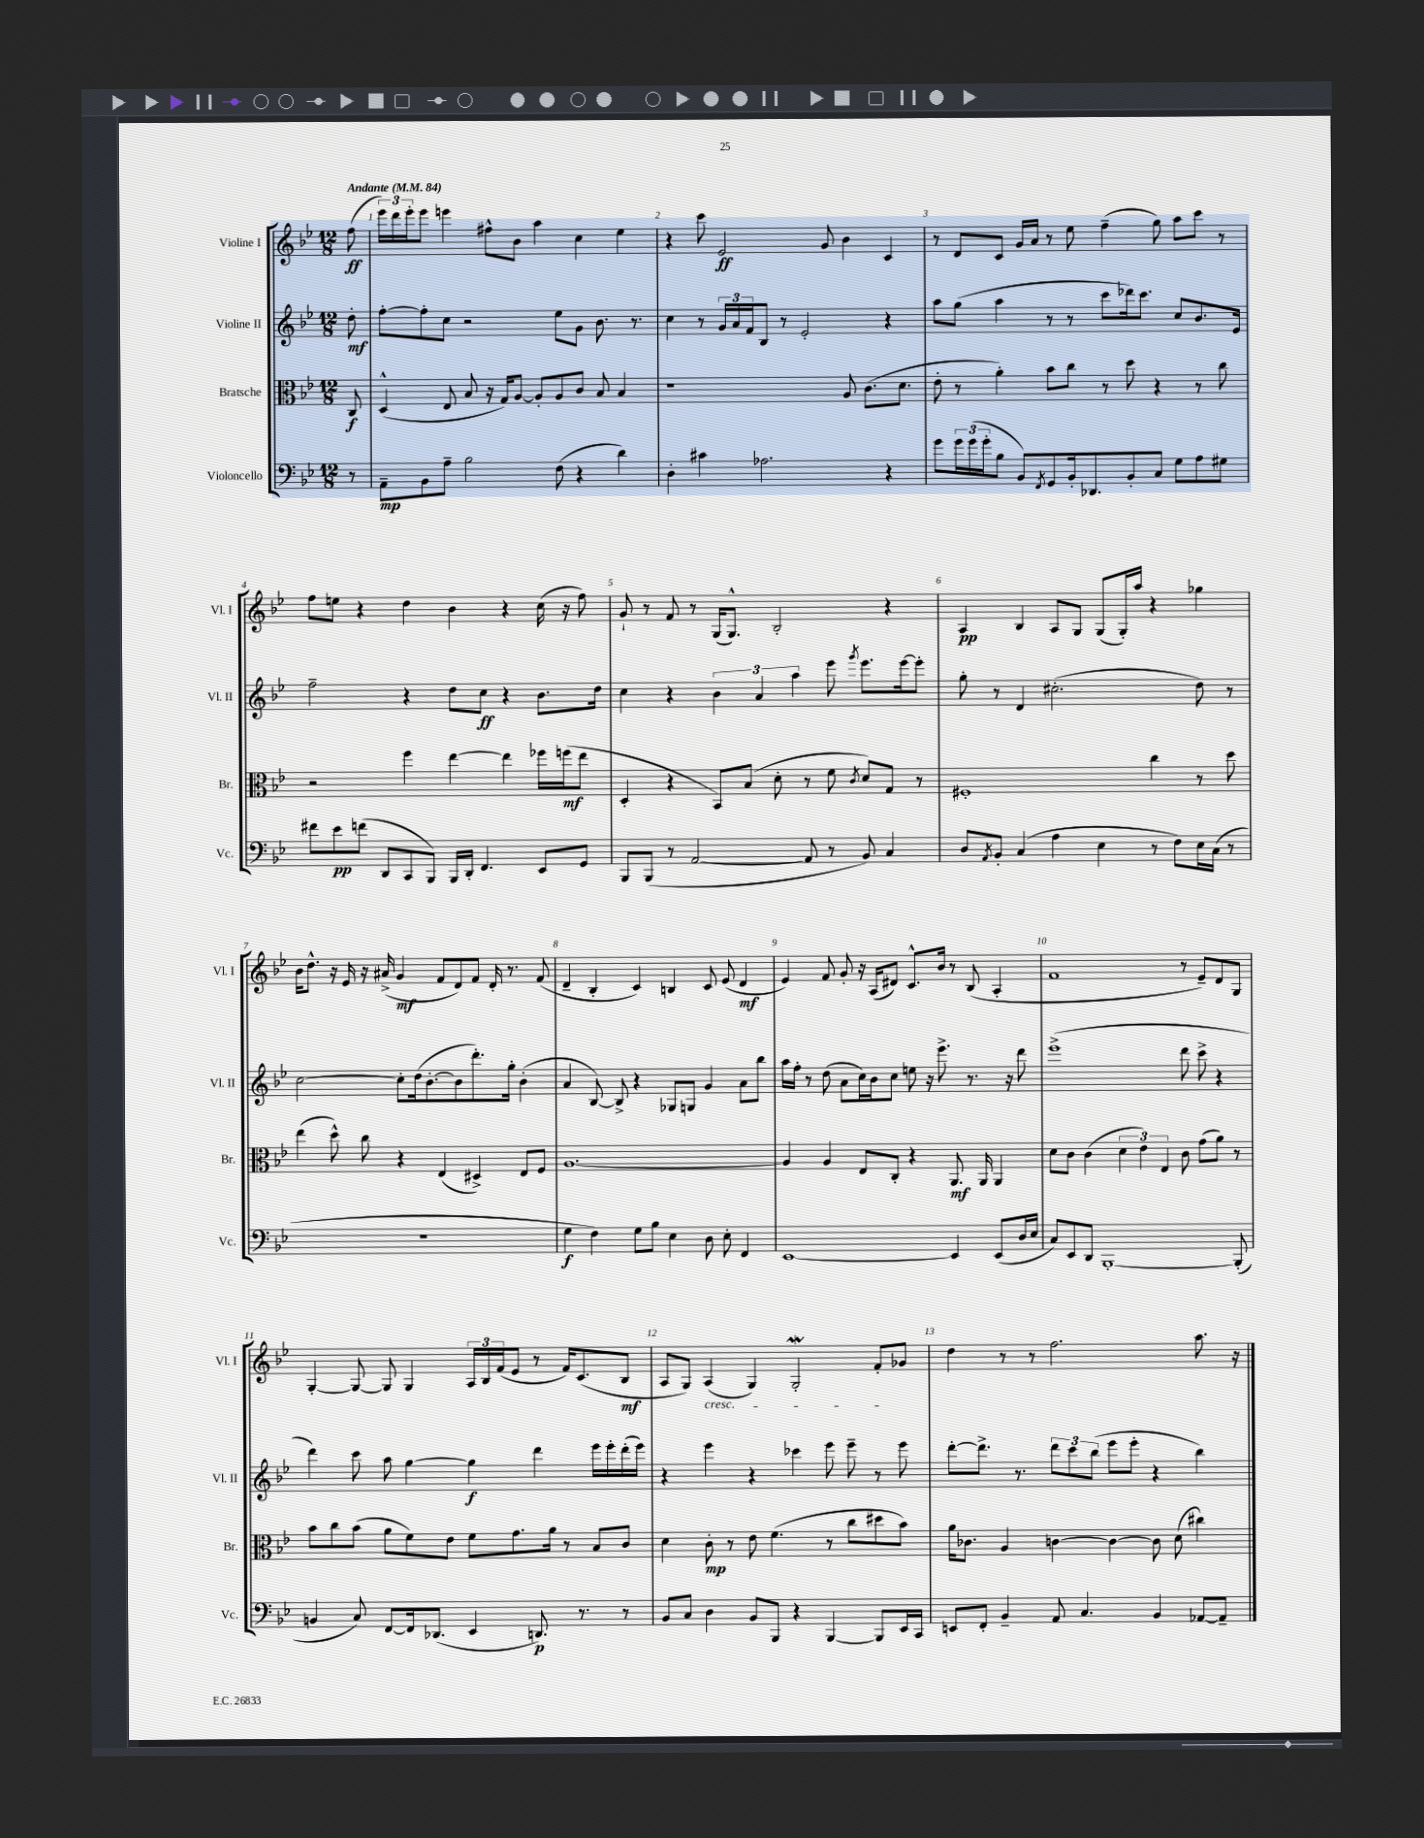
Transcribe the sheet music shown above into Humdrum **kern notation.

**kern	**dynam	**kern	**dynam	**kern	**dynam	**kern	**dynam
*part4	*part4	*part3	*part3	*part2	*part2	*part1	*part1
*staff4	*staff4	*staff3	*staff3	*staff2	*staff2	*staff1	*staff1
*I"Violoncello	*	*I"Bratsche	*	*I"Violine II	*	*I"Violine I	*
*I'Vc.	*	*I'Br.	*	*I'Vl. II	*	*I'Vl. I	*
*clefF4	*	*clefC3	*	*clefG2	*	*clefG2	*
*k[b-e-]	*	*k[b-e-]	*	*k[b-e-]	*	*k[b-e-]	*
*M12/8	*	*M12/8	*	*M12/8	*	*M12/8	*
*MM84	*	*MM84	*	*MM84	*	*MM84	*
=	=	=	=	=	=	=	=
!	!	!	!	!	!	!LO:TX:a:B:t=Andante	!
8r	.	8C/	f	8dd'\	mf	(8ff\	ff
=1	=1	=1	=1	=1	=1	=1	=1
8AA~\L	mp	(4D^^/	.	[8ff'\L	.	24eee-\LL)	.
.	.	.	.	.	.	24ddd\	.
.	.	.	.	.	.	24eee-'\J	.
8BB-\	.	.	.	8ff'\]	.	8eee-\J	.
8A~\J	.	8E-/	.	8cc\J	.	4eeen\	.
2B-\	.	8B-/	.	2r	.	.	.
.	.	16r	.	.	.	8ff#X^^\L	.
.	.	16G/KL)	.	.	.	.	.
.	.	[8A/J	.	.	.	8b-\J	.
.	.	8A'/L]	.	.	.	4aa\	.
(8F\	.	8A/	.	8ee-\L	.	.	.
4r	.	8c/J	.	8g\J	.	4cc\	.
.	.	8B-/	.	8.b-\	.	.	.
4d\)	.	4B-/	.	.	.	4ee-\	.
.	.	.	.	8.r	.	.	.
=2	=2	=2	=2	=2	=2	=2	=2
4D'\	.	1r	.	4cc\	.	4r	.
4c#X\	.	.	.	8r	.	8ccc\	.
.	.	.	.	24g/LL	.	2e-/	ff
.	.	.	.	24a/	.	.	.
.	.	.	.	24f/J	.	.	.
2.A-X\	.	.	.	8B-/J	.	.	.
.	.	.	.	8r	.	.	.
.	.	.	.	2e-'/	.	.	.
.	.	.	.	.	.	8g/	.
.	.	8A/	.	.	.	4b-\	.
.	.	(8.c\L	.	.	.	.	.
4r	.	.	.	4r	.	4c/	.
.	.	8.d\J	.	.	.	.	.
=3	=3	=3	=3	=3	=3	=3	=3
8g\L	.	8e-'\	.	8aa\L	.	8r	.
24g\L	.	8r	.	(8gg\J	.	8d/L	.
(24g\	.	.	.	.	.	.	.
24g'\J	.	.	.	.	.	.	.
8B-\J	.	4a'\)	.	4aa\	.	8c/J	.
8BB-/L)	.	.	.	.	.	16g/LL	.
.	.	.	.	.	.	16a/JJ	.
8qFF/	.	.	.	.	.	.	.
8GG/	.	8b-\L	.	8r	.	8r	.
16BB-'/k	.	8cc\J	.	8r	.	8ee-\	.
8.DD-X/	.	.	.	.	.	.	.
.	.	8r	.	8ccc\L	.	(4ff~\	.
8BB-'/	.	8dd\	.	16ddd-X\k)	.	.	.
.	.	.	.	8.ccc\J	.	.	.
8C/J	.	4r	.	.	.	8gg\)	.
8G\L	.	.	.	8cc/L	.	8aa\L	.
8A\	.	8r	.	8.b-/	.	8ccc\J	.
8G#X\J	.	8cc\	.	.	.	8r	.
.	.	.	.	16e-/Jk	.	.	.
!!LO:LB:g=z
=4	=4	=4	=4	=4	=4	=4	=4
8f#X\L	.	2r	.	2ff~\	.	8ff\L	.
8e-\	pp	.	.	.	.	8een\J	.
(8fn\J	.	.	.	.	.	4r	.
8DD/L	.	.	.	.	.	.	.
8CC/	.	4ff\	.	4r	.	4dd\	.
8BBB-/J)	.	.	.	.	.	.	.
16BBB-/LL	.	[4ee-\	.	8dd\L	.	4b-\	.
16DD'/JJ	.	.	.	.	.	.	.
4.FF/	.	.	.	8cc\J	ff	.	.
.	.	4ee-\]	.	4r	.	4r	.
8EE-/L	.	16ff-X\LL	.	8.b-\L	.	(16cc\	.
.	.	(16ffn\J	mf	.	.	16r	.
8GG/J	.	8ee-\J	.	.	.	8ff\)	.
.	.	.	.	16dd\Jk	.	.	.
=5	=5	=5	=5	=5	=5	=5	=5
8BBB-/L	.	4D'/	.	4cc\	.	8g`/	.
(8BBB-/J	.	.	.	.	.	8r	.
8r	.	4r	.	4r	.	8f/	.
[2AA/	.	.	.	.	.	8r	.
.	.	8BB-/L)	.	6b-\	.	(16G/KL	.
.	.	.	.	.	.	8.G^^/J)	.
.	.	(8B-/J	.	.	.	.	.
.	.	.	.	6a/	.	.	.
.	.	8d'\	.	.	.	2B-'/	.
.	.	.	.	6aa\	.	.	.
8AA/]	.	8r	.	.	.	.	.
8r	.	8f\	.	8eee-\	.	.	.
.	.	8qc/	.	8qggg/	.	.	.
8BB-/)	.	8d/L)	.	8.eee-\L	.	.	.
4C/	.	8G/J	.	.	.	4r	.
.	.	.	.	[16eee-\k	.	.	.
.	.	8r	.	8eee-'\J]	.	.	.
=6	=6	=6	=6	=6	=6	=6	=6
8D/L	.	1F#X'	.	8gg'\	.	4A/	pp
8qAA/	.	.	.	.	.	.	.
8BB-'/J	.	.	.	8r	.	.	.
(4C/	.	.	.	4d/	.	4B-/	.
4A\	.	.	.	(2.cc#X'\	.	8A/L	.
.	.	.	.	.	.	8G/J	.
4E-\	.	.	.	.	.	(8G/L	.
.	.	.	.	.	.	16G'/L)	.
.	.	.	.	.	.	16aa/JJ	.
8r	.	4cc\	.	.	.	4r	.
8F\L)	.	.	.	.	.	.	.
16E-\L	.	8r	.	8dd\)	.	4gg-X\	.
(16C\JJ	.	.	.	.	.	.	.
8r	.	8dd\	.	8r	.	.	.
!!LO:LB:g=z
=7	=7	=7	=7	=7	=7	=7	=7
1.r	.	(4ee-\	.	[2cc\	.	16b-\KL	.
.	.	.	.	.	.	8.dd^^\J	.
.	.	8dd^^\)	.	.	.	16r	.
.	.	.	.	.	.	16e-/	.
.	.	8cc\	.	.	.	16r	.
.	.	.	.	.	.	(16a#X^/	.
.	.	4r	.	8cc'\L]	.	4g/	mf
.	.	.	.	(16dd\k	.	.	.
.	.	.	.	[8.b-'\	.	.	.
.	.	(4E-/	.	.	.	8f/L	.
.	.	.	.	8b-\]	.	8d/)	.
.	.	4D#X^/)	.	8.ddd'\)	.	8f/J	.
.	.	.	.	.	.	16d'/	.
.	.	.	.	16gg'\Jk	.	8.r	.
.	.	8E-/L	.	(4b-'\	.	.	.
.	.	8F/J	.	.	.	(8f/	.
=8	=8	=8	=8	=8	=8	=8	=8
4G\	f	[1.A	.	4a/	.	4d~/	.
4F\)	.	.	.	[8B-/)	.	4B-'/	.
.	.	.	.	8B-^/]	.	.	.
8G\L	.	.	.	4r	.	4c/)	.
8B-\J	.	.	.	.	.	.	.
4E-\	.	.	.	8G-X/L	.	4Bn/	.
.	.	.	.	8Gn/J	.	.	.
8D\	.	.	.	4g/	.	8c/	.
8E-'\	.	.	.	.	.	(8e-/	.
4FF/	.	.	.	8a\L	.	4d/	mf
.	.	.	.	8bb-\J	.	.	.
=9	=9	=9	=9	=9	=9	=9	=9
[1EE-	.	4A/]	.	16aa\LL	.	4e-/)	.
.	.	.	.	16ff'\JJ	.	.	.
.	.	.	.	8r	.	.	.
.	.	4A/	.	(8dd\	.	8f/	.
.	.	.	.	8a\L	.	8g'/	.
.	.	8E-/L	.	16cc\L)	.	16r	.
.	.	.	.	16b-\J	.	(16A/KL	.
.	.	8C'/J	.	8cc\J	.	8d#X/J)	.
.	.	4r	.	8een\	.	8.c^^/L	.
.	.	.	.	16r	.	.	.
.	.	.	.	8.eee-^\	.	16b-/Jk	.
4EE-/]	.	8.AA/	mf	.	.	8r	.
.	.	.	.	8.r	.	(8B-/	.
.	.	16AA/	.	.	.	.	.
(8EE-/L	.	4AA/	.	.	.	4A'/	.
.	.	.	.	16r	.	.	.
16D/L	.	.	.	8ddd\	.	.	.
16E-/JJ	.	.	.	.	.	.	.
=10	=10	=10	=10	=10	=10	=10	=10
8C/L)	.	8d\L	.	(1eee-^	.	1f	.
8EE-/	.	8c\J	.	.	.	.	.
8DD/J	.	(4c\	.	.	.	.	.
[1BBB-'	.	.	.	.	.	.	.
.	.	6d\	.	.	.	.	.
.	.	6e-\)	.	.	.	.	.
.	.	6E-/	.	.	.	.	.
.	.	8c\	.	8ddd\	.	8r	.
.	.	(8g\L	.	8ccc^\	.	8e-~/L)	.
.	.	8a\J)	.	4r	.	8d/	.
(8BBB-'/]	.	8r	.	.	.	8G/J	.
!!LO:LB:g=z
=11	=11	=11	=11	=11	=11	=11	=11
4BBn/	.	8b-\L	.	4ddd\)	.	[4G'/	.
.	.	8cc\	.	.	.	.	.
8C/)	.	(8b-\J	.	8ccc\	.	8G/_	.
[8FF/L	.	8a\L	.	8aa\	.	8G/]	.
16FF/k]	.	8f\)	.	[4gg\	.	4G/	.
(8.DD-X/J	.	.	.	.	.	.	.
.	.	8e-\J	.	.	.	.	.
4EE-/	.	8f\L	.	4gg\]	f	24A/LL	.
.	.	.	.	.	.	24B-/	.
.	.	.	.	.	.	(24f/J	.
.	.	8.g\	.	.	.	8e-/J	.
8.DDn/)	p	.	.	4ddd\	.	8r	.
.	.	16a\Jk	.	.	.	.	.
.	.	8r	.	.	.	16f/KL)	.
8.r	.	.	.	.	.	(8.c/	.
.	.	8B-/L	.	16eee-\LL	.	.	.
.	.	.	.	16eee-'\	.	.	.
8r	.	8c/J	.	(16ddd'\	.	8B-/J	mf
.	.	.	.	16eee-\JJ)	.	.	.
=12	=12	=12	=12	=12	=12	=12	=12
8BB-/L	.	4d\	.	4r	.	8A/L	.
8C/J	.	.	.	.	.	8G/J)	.
!	!	!	!	!	!	!LO:TX:b:i:t=cresc.	!
4D\	.	8c'\	mp	4eee-\	.	(4A/	.
.	.	8r	.	.	.	.	.
8BB-/L	.	8e-\	.	4r	.	4G/)	.
8BBB-/J	.	(4.f\	.	.	.	.	.
4r	.	.	.	4ccc-X\	.	2GW'/	.
[4BBB-/	.	8r	.	8eee-\	.	.	.
.	.	8cc\L	.	8eee-~\	.	.	.
8BBB-/L]	.	8dd#X\	.	8r	.	8f'/L	.
16EE-/L	.	8b-\J)	.	8eee-\	.	8g-X/J	.
16CC/JJ	.	.	.	.	.	.	.
=13	=13	=13	=13	=13	=13	=13	=13
8EEn/L	.	16a\KL	.	[8ddd'\L	.	4dd\	.
.	.	8.c-X\J	.	.	.	.	.
8FF'/J	.	.	.	8.ddd^\J]	.	.	.
4BB-~/	.	4A/	.	.	.	8r	.
.	.	.	.	8.r	.	.	.
.	.	.	.	.	.	8r	.
8AA/	.	[4cn\	.	12ddd\L	.	2.ff\	.
.	.	.	.	12ccc\	.	.	.
4.C/	.	.	.	.	.	.	.
.	.	.	.	(12bb-\J	.	.	.
.	.	4c\_	.	8eee-\L	.	.	.
.	.	.	.	8eee-'\J	.	.	.
4BB-/	.	8c\]	.	4r	.	.	.
.	.	(8d\	.	.	.	.	.
[8AA-X/L	.	4cc#X\)	.	4bb-\)	.	8.aa\	.
8AA-~/J]	.	.	.	.	.	.	.
.	.	.	.	.	.	16r	.
==	==	==	==	==	==	==	==
*-	*-	*-	*-	*-	*-	*-	*-
